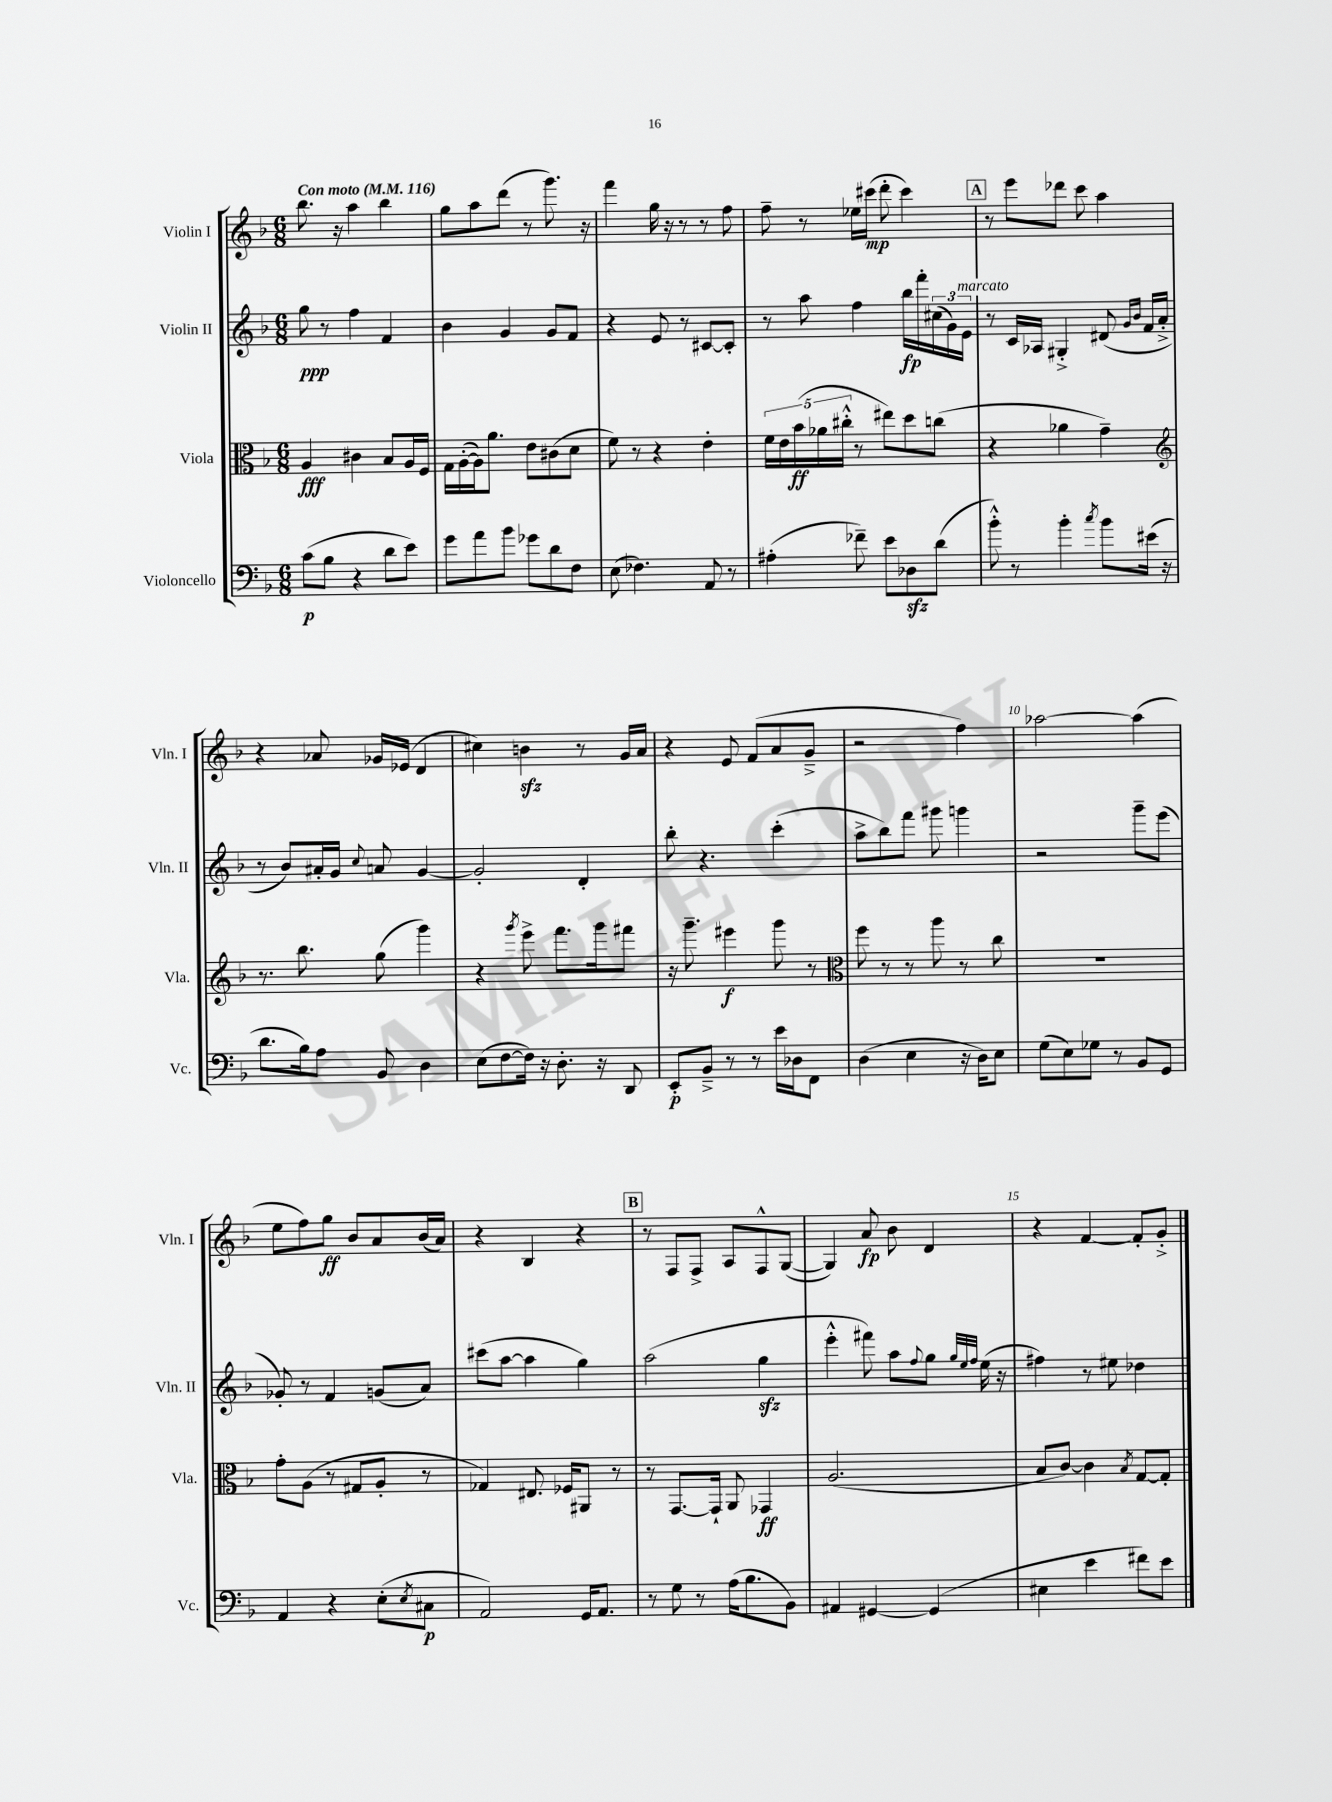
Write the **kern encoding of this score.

**kern	**kern	**kern	**kern
*staff4	*staff3	*staff2	*staff1
*clefF4	*clefC3	*clefG2	*clefG2
*k[b-]	*k[b-]	*k[b-]	*k[b-]
*M6/8	*M6/8	*M6/8	*M6/8
*MM116	*MM116	*MM116	*MM116
(8c	4A	8gg	8.bb-
8B-	.	8r	.
.	.	.	16r
4r	4c#	4ff	4aa
8d	8B-	4f	4bb-
8e)	16A	.	.
.	16F	.	.
=	=	=	=
8g	16G	4b-	8gg
.	([16A'	.	.
8a	16A])	.	8aa
.	8.a	.	.
8b-	.	4g	(8ddd
8g-	8e	.	8r
8d	(8c#	8g	8.ggg)
8F	8d	8f	.
.	.	.	16r
=	=	=	=
(8E	8f)	4r	4fff
4.F-)	8r	.	.
.	4r	8e	16gg
.	.	.	16r
.	.	8r	8r
8AA	4e'	[8c#	8r
8r	.	8c#']	8ff
=	=	=	=
(4A#'	20f	8r	8ff~
.	20e	.	.
.	(20b-	.	.
.	.	8aa	8r
.	20a-	.	.
.	20cc#'^^	.	.
8f-~)	8r	4ff	16ee-
.	.	.	(16ccc#
8e	8ee#)	.	8ddd'
8D-	8dd	16bb-	4ccc#)
.	.	16fff'	.
(8d	(8cc	(24cc#	.
.	.	24g)	.
.	.	24e	.
=	=	=	=
8b-'^^)	4r	8r	8r
8r	.	16c	8eee
.	.	16A-	.
4b-'	4a-	4G#'^	8ddd-
.	.	.	8ccc
8qcc	.	.	.
8b-	4g~)	(8d#	4aa
.	.	16qqg	.
.	.	16qqb-	.
(16e#	.	16f	.
16r	.	16a'^	.
=	=	=	=
*	*clefG2	*	*
8.d	8.r	8r	4r
.	.	8b-)	.
16B-)	8.bb-	.	.
8A	.	16a#'	8a-
.	.	16g	.
.	.	8qqcc	.
8BB-	(8gg	8a	16g-
.	.	.	(16e-
4D	4ggg)	[4g	4d
=	=	=	=
(8E	4r	2g']	4cc#)
[8F	.	.	.
.	8qggg	.	.
16F])	8eee^	.	4b
16r	.	.	.
8.D'	8.fff	.	.
.	.	4d'	8r
16r	16ggg	.	.
8DD	8fff#	.	16g
.	.	.	16a
=	=	=	=
8EE'	16r	8bb-'	4r
.	8.ggg~	.	.
8BB-~^	.	4.r	.
8r	4eee#	.	8e
8r	.	.	(8f
16e	8ggg	(4ccc'	8a
16D-	.	.	.
8FF	8r	.	8g~^
=	=	=	=
*	*clefC3	*	*
(4D	8ff	8aa^	2r
.	8r	8bb-)	.
4E	8r	8fff	.
.	8aa	8ggg#	.
16r	8r	4ggg	4ff)
16D)	.	.	.
8E	8cc	.	.
=	=	=	=
(8G	2.r	2r	[2aa-
8E)	.	.	.
8G-	.	.	.
8r	.	.	.
8BB-	.	8ggg~	(4aa-]
8GG	.	(8eee	.
=	=	=	=
4AA	8g'	8g-')	8ee
.	(8A	8r	8ff)
4r	8r	4f	8gg
.	8G#	.	8b-
(8E'	8A'	(8g	8a
8qE	.	.	.
8C#	8r	8a)	(16b-
.	.	.	16a)
=	=	=	=
2AA)	4G-)	(8ccc#	4r
.	.	[8aa	.
.	8.E#	4aa]	4B-
.	16F-	.	.
16GG	8AA#	4gg)	4r
8.AA	.	.	.
.	8r	.	.
=	=	=	=
8r	8r	(2aa	8r
8G	[8.GG	.	8F
8r	.	.	8F^
.	16GG`]	.	.
(16A	8AA	.	8A
8.B-	.	.	.
.	4GG-	4gg	8F^^
8BB-)	.	.	([8G
=	=	=	=
4AA#	(2.A	4eee'^^	4G])
[4GG#	.	8fff#)	8a
.	.	8aa	8b-
.	.	8qqff	.
(4GG#]	.	8gg	4d
.	.	32qqgg	.
.	.	32qqee	.
.	.	32qqff	.
.	.	(16ee	.
.	.	16r	.
=	=	=	=
4E#	8B-	4ff#)	4r
.	[8c)	.	.
4e	4c]	8r	[4f
.	.	8ee#	.
.	8qB-	.	.
8f#)	[8G	4dd-	8f']
8e	8G']	.	8g'^
==	==	==	==
*-	*-	*-	*-
